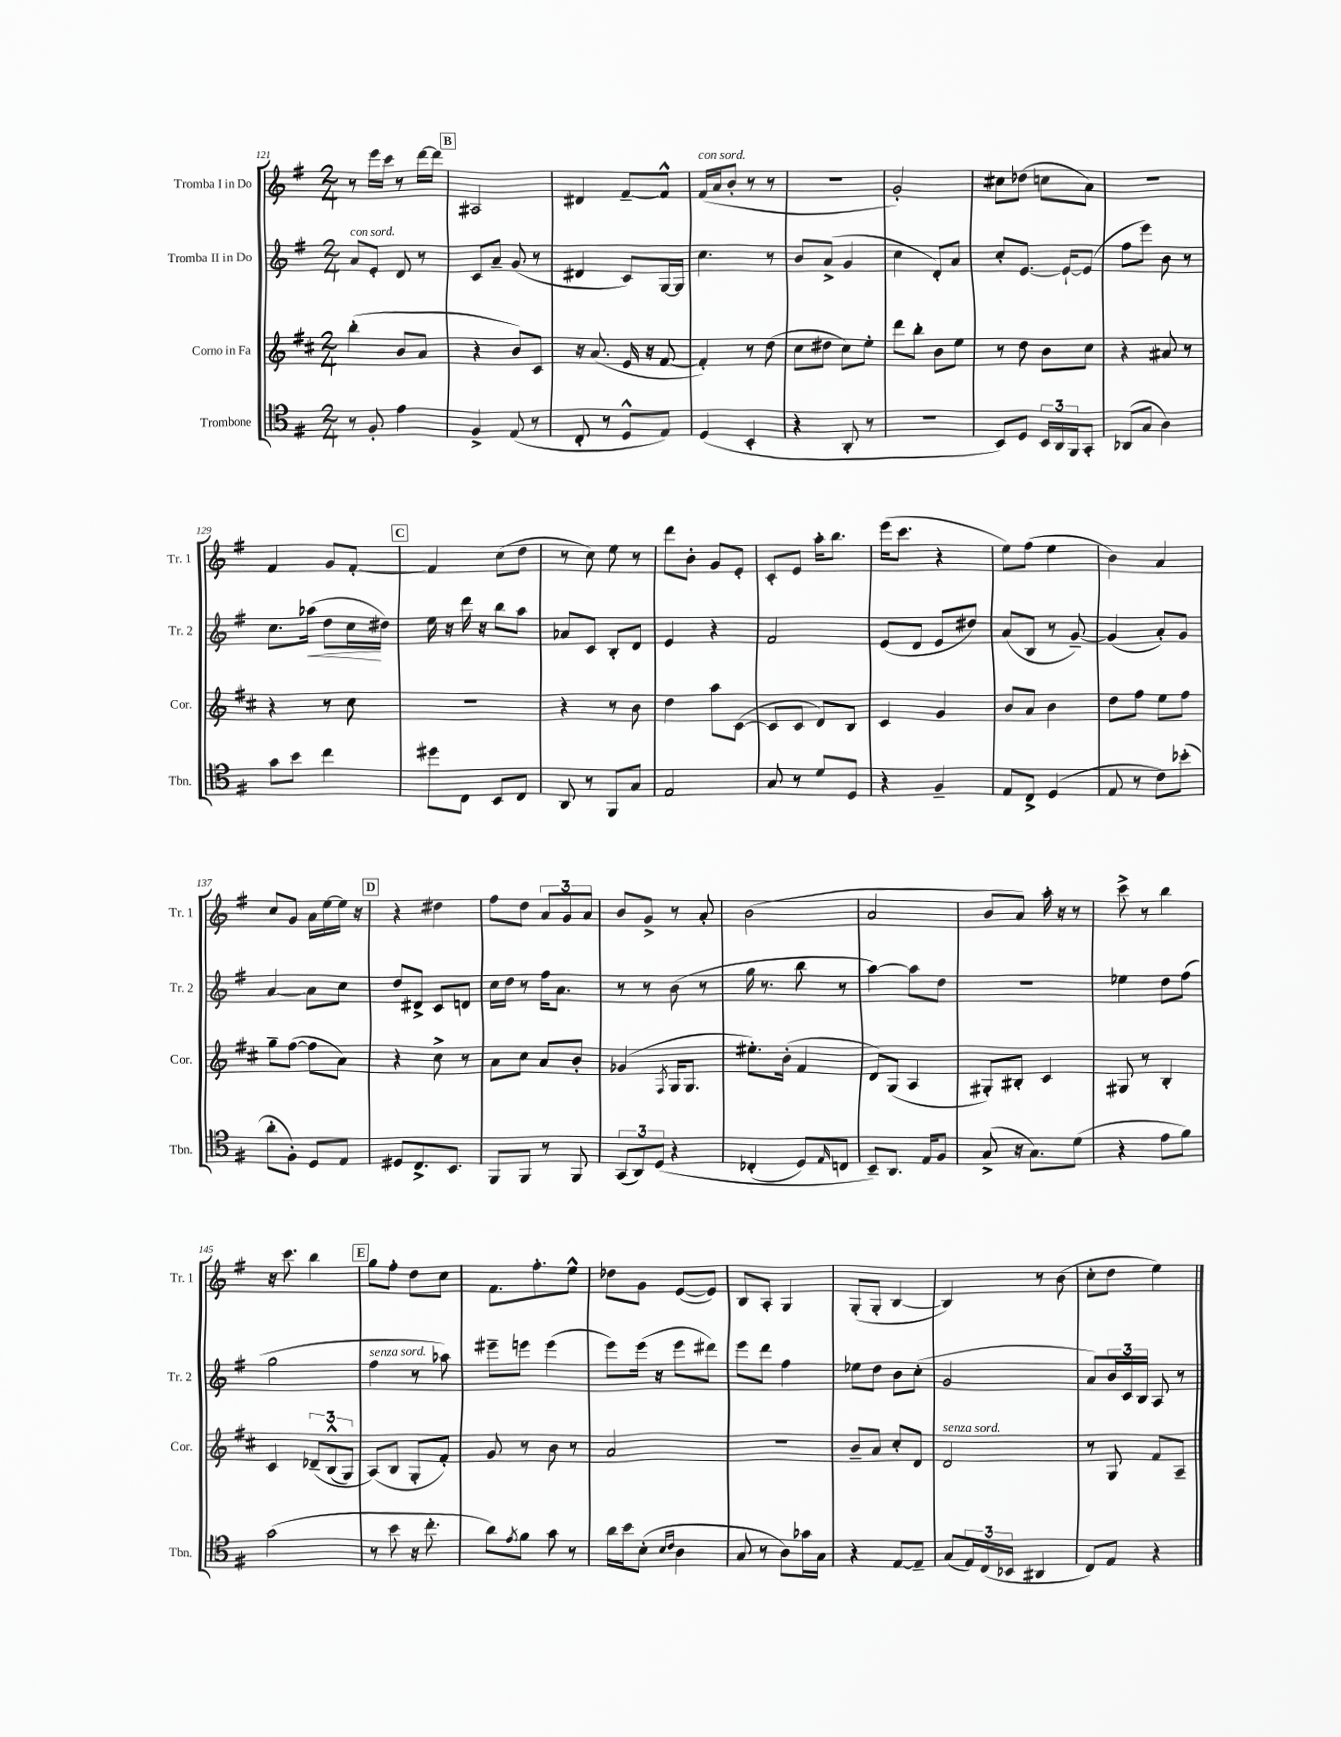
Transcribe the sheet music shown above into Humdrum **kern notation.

**kern	**kern	**kern	**kern
*staff4	*staff3	*staff2	*staff1
*clefC4	*clefG2	*clefG2	*clefG2
*k[f#]	*k[f#c#]	*k[f#]	*k[f#]
*M2/4	*M2/4	*M2/4	*M2/4
8r	(4bb'	8a	8r
8F#'	.	8e'	16eee
.	.	.	16ccc
4e	8b	8d	8r
.	8a	8r	[16ddd
.	.	.	16ddd]
=	=	=	=
4F#^	4r	8c	2A#
.	.	8a~	.
(8E	8b)	(8g	.
8r	8c#	8r	.
=	=	=	=
8C'	16r	4d#	4d#
.	(8.a	.	.
8r	.	.	.
8D^^	16e	8c)	[8f#~
.	16r	.	.
8E)	[8f#	[16G	8f#^^]
.	.	16G]	.
=	=	=	=
(4D	4f#'])	4.cc	(16f#
.	.	.	16a
.	.	.	8b'
4BB'	8r	.	8r
.	(8dd	8r	8r
=	=	=	=
4r	8cc#	8b	2r
.	8dd#	(8a^	.
8AA'	8cc#)	4g	.
8r	8ee'	.	.
=	=	=	=
2r	8ddd	4cc	2g')
.	8bb'	.	.
.	8b	8d')	.
.	8ee	8a	.
=	=	=	=
8BB)	8r	8cc'	8cc#
8D	8dd	[8.e	(8dd-
24BB	8b	.	8cc
24AA	.	.	.
.	.	16e`_	.
24FF#	.	.	.
8GG'	8cc#	(8e]	8a)
=	=	=	=
(8AA-	4r	8ff#	2r
8G	.	8eee)	.
4A)	8a#	8b	.
.	8r	8r	.
=	=	=	=
8g	4r	8.cc	4f#
8b	.	.	.
.	.	(16aa-	.
4cc	8r	8dd	8g
.	8cc#	16cc	[8f#'
.	.	16dd#)	.
=	=	=	=
8dd#	2r	16ee	4f#]
.	.	16r	.
8C	.	16ddd	.
.	.	16r	.
8BB	.	8bb	(8cc
8C	.	8aa	8dd
=	=	=	=
8AA	4r	8a-	8r
8r	.	8c	8cc)
8FF#	8r	8B'	8ee
8G	8b	8d	8r
=	=	=	=
2E	4dd	4e	8ddd
.	.	.	8b'
.	8aa	4r	8g
.	([8c#	.	8e'
=	=	=	=
8G	8c#]	2f#	8c'
8r	8c#	.	8e
8d	8d)	.	16aa'
.	.	.	8.bb
8D	8B	.	.
=	=	=	=
4r	4c#	(8e	(16eee
.	.	.	8.ccc
.	.	8d	.
4F#~	4g	8e	4r
.	.	8dd#)	.
=	=	=	=
8E	8b	(8a	8ee)
8C^	8a	8B	(8ff#
(4D	4b	8r	4ee
.	.	[8g~)	.
=	=	=	=
8E	8dd	(4g]	4b)
8r	8ff#	.	.
8c)	8ee	8a')	4a
(8b-'	8ff#	8g	.
=	=	=	=
8a'	8gg~	[4a	8cc
8F#')	([8ff#	.	8g
8D	8ff#]	8a]	16a
.	.	.	[16ee
8E	8a)	8cc	16ee]
.	.	.	16r
=	=	=	=
8D#	4r	8dd	4r
8.C^	.	8d#^	.
.	8cc#^	8c	4dd#
8.BB	.	.	.
.	8r	8d	.
=	=	=	=
8FF#	8a	16cc	8ff#
.	.	16dd	.
8FF#	8cc#	8r	8dd
8r	8a	16ff#	12a
.	.	8.a	.
.	.	.	12g
8FF#	8b'	.	.
.	.	.	12a
=	=	=	=
(12GG	(4g-	8r	8b
12AA)	.	.	.
.	.	8r	8g^
&(12D	.	.	.
.	8qF#	.	.
4r	16G	(8b	8r
.	8.G	.	.
.	.	8r	8a'
=	=	=	=
(4C-'	8.ee#')	16gg	(2b
.	.	8.r	.
.	(16b'	.	.
8D)	4f#	8bb	.
16qqE	.	.	.
8C	.	8r	.
=	=	=	=
8BB~&)	8d)	[4aa)	2a
8.AA	(8G	.	.
.	4A	8aa]	.
16E	.	.	.
8F#	.	8dd	.
=	=	=	=
(8G^	8G#')	2r	8b
16r	8B#'	.	8a)
8.G)	.	.	.
.	4c#	.	16aa'
.	.	.	16r
(8d	.	.	8r
=	=	=	=
4r	8G#	4ee-	8ccc^
.	8r	.	8r
8e	4B'	8dd	4bb
8f#)	.	(8ff#	.
=	=	=	=
(2g	4c#	2gg	16r
.	.	.	8.ccc
.	&(12d-~	.	4bb
.	(12B^^	.	.
.	12G)	.	.
=	=	=	=
8r	(8A&)	4ff#	8gg
8b	8B	.	8ff#'
16r	8G'	8r	8dd
8.cc'	.	.	.
.	8f#')	8aa-)	8cc
=	=	=	=
8a)	8g	8eee#~	8.f#
8qe	.	.	.
8f#	8r	8eee	.
.	.	.	8.ff#'
8g	8b	(4eee	.
8r	8r	.	8ee^^
=	=	=	=
16a	2a	8eee)	8dd-
16b	.	.	.
(8B'	.	(16eee	8g
.	.	16r	.
16qqB	.	.	.
16qqc	.	.	.
4A	.	8eee	([8e
.	.	8ddd#)	8e])
=	=	=	=
8G	2r	8eee	8B
8r	.	8ddd	8A'
8A)	.	4ff#	4G
16g-	.	.	.
16G	.	.	.
=	=	=	=
4r	8b~	8ee-	(8G'
.	8a	8dd	8G'
[8E	8cc#'	8b	[4B
8E~]	8d	(8cc'	.
=	=	=	=
(8G	2d	2g	4B])
24E)	.	.	.
(24C	.	.	.
24BB-	.	.	.
4AA#	.	.	8r
.	.	.	(8b
=	=	=	=
8C)	8r	8a)	8cc'
8E	8G	24b	8dd
.	.	24c	.
.	.	24B	.
4r	8f#	8A	4ee)
.	8A~	8r	.
==	==	==	==
*-	*-	*-	*-
